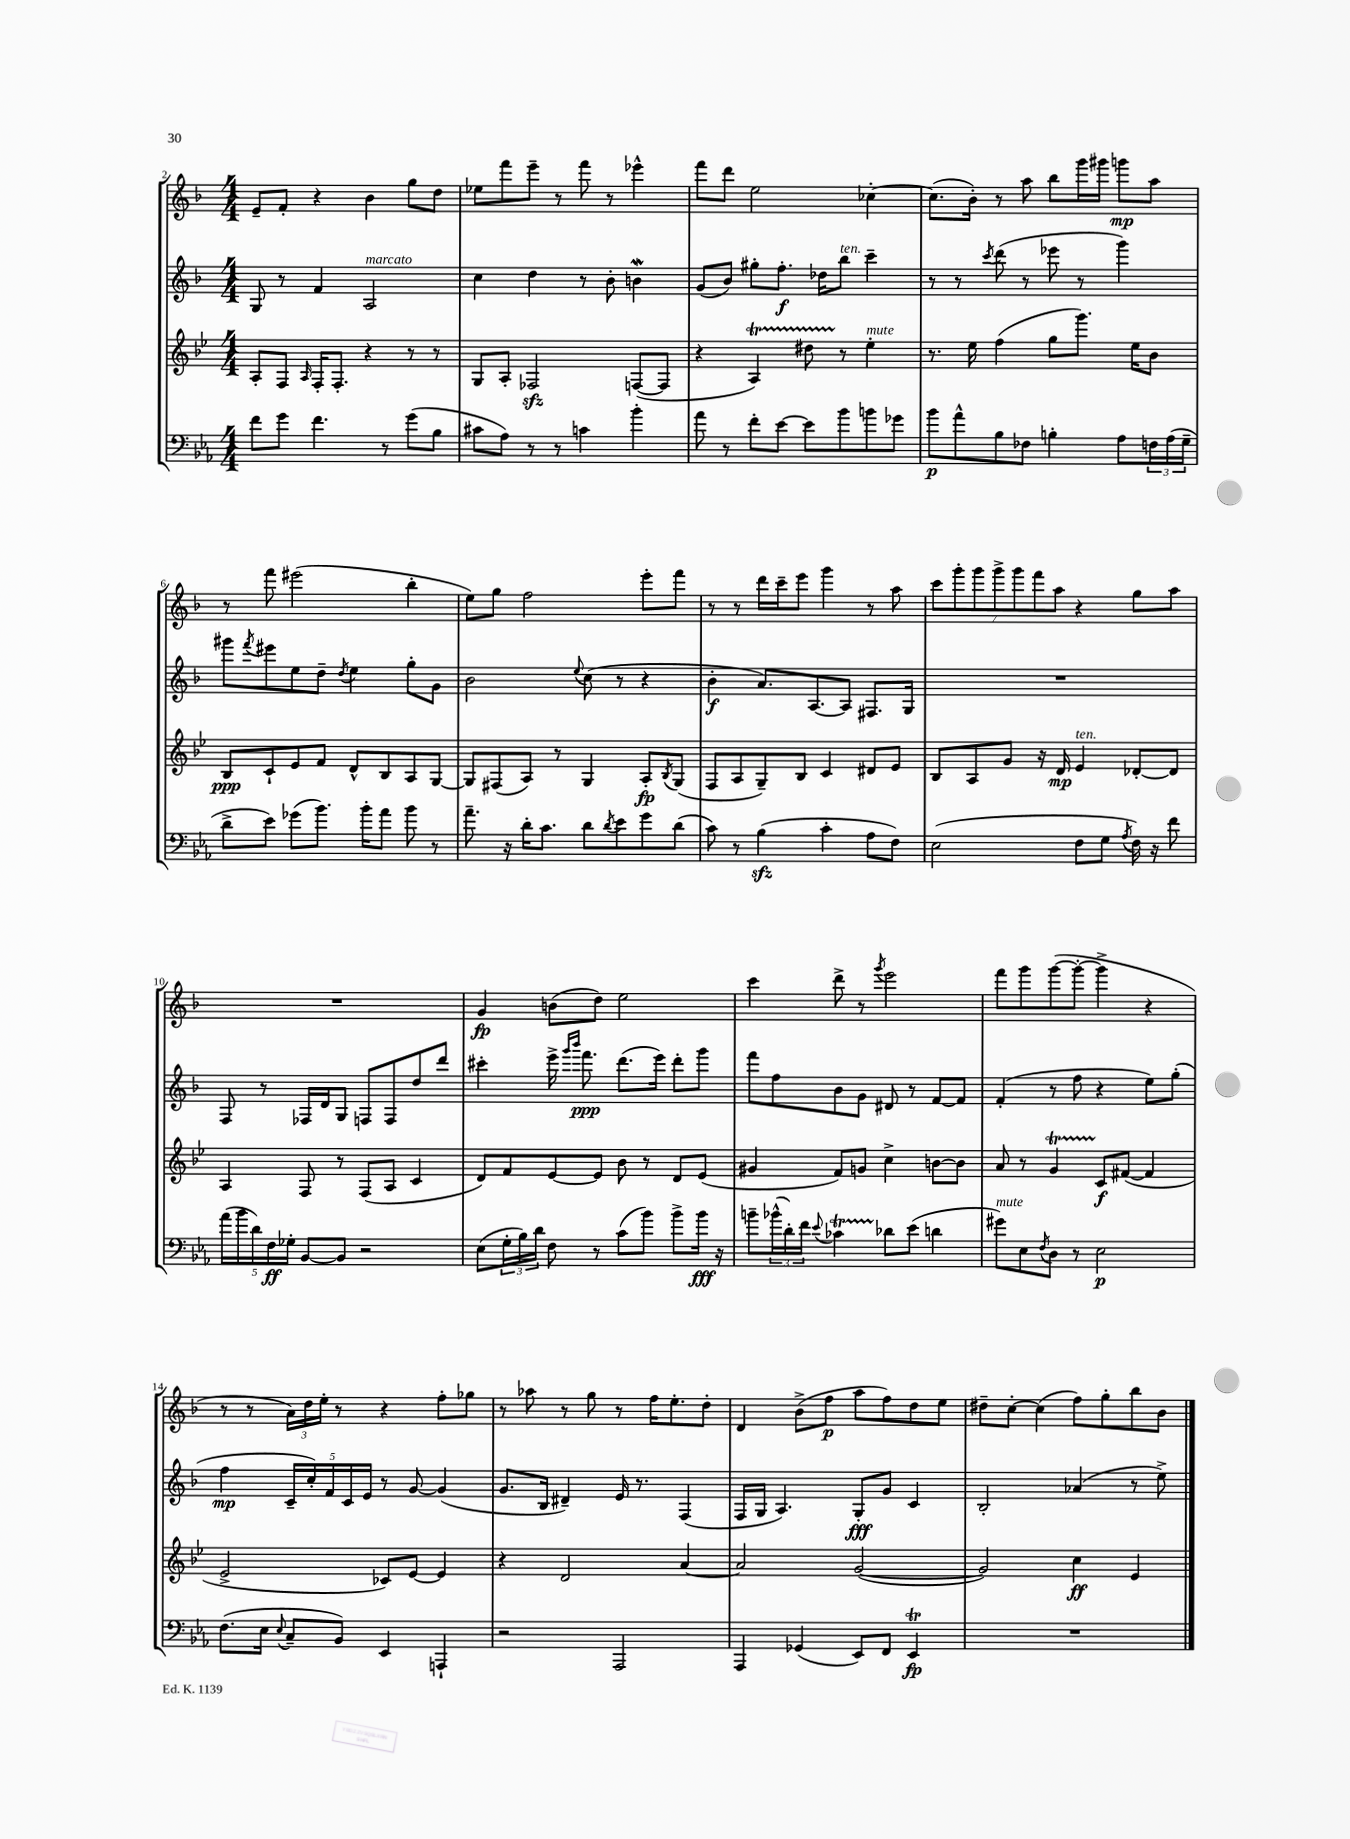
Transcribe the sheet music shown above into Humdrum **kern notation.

**kern	**dynam	**kern	**dynam	**kern	**dynam	**kern	**dynam
*part4	*part4	*part3	*part3	*part2	*part2	*part1	*part1
*staff4	*staff4	*staff3	*staff3	*staff2	*staff2	*staff1	*staff1
*clefF4	*	*clefG2	*	*clefG2	*	*clefG2	*
*k[b-e-a-]	*	*k[b-e-]	*	*k[b-]	*	*k[b-]	*
*M4/4	*	*M4/4	*	*M4/4	*	*M4/4	*
=2	=2	=2	=2	=2	=2	=2	=2
8f\L	.	8A'/L	.	8G/	.	8e~/L	.
8g\J	.	8F/J	.	8r	.	8f'/J	.
.	.	16qqA/	.	.	.	.	.
4.f\	.	16F'/KL	.	4f/	.	4r	.
.	.	8.F'/J	.	.	.	.	.
!	!	!	!	!LO:TX:a:i:t=marcato	!	!	!
.	.	4r	.	2A/	.	4b-\	.
8r	.	.	.	.	.	.	.
(8g\L	.	8r	.	.	.	8gg\L	.
8B-\J	.	8r	.	.	.	8dd\J	.
=3	=3	=3	=3	=3	=3	=3	=3
8c#X\L	.	8G/L	.	4cc\	.	8ee-X\L	.
8A-\J)	.	8A'/J	.	.	.	8fff\	.
8r	.	2F-Xzz/	.	4dd\	.	8eee~\J	.
8r	.	.	.	.	.	8r	.
4cn\	.	.	.	8r	.	8fff\	.
.	.	.	.	8b-'\	.	8r	.
4b-'\	.	([8Fn/L	.	4bnW\	.	4eee-X^^\	.
.	.	8F/J]	.	.	.	.	.
=4	=4	=4	=4	=4	=4	=4	=4
8a-\	.	4r	.	(8g/L	.	8fff\L	.
8r	.	.	.	8b-/J)	.	8ddd\J	.
8f'\L	.	4At/)	.	8gg#X'\L	.	2ee\	.
[8e-\J	.	.	.	8.ff'\J	f	.	.
8e-\L]	.	8dd#XTTT\	.	.	.	.	.
.	.	.	.	16dd-X\KL	.	.	.
!	!	!	!	!LO:TX:a:i:t=ten.	!	!	!
8b-\	.	8r	.	8bb-\J	.	.	.
!	!	!LO:TX:a:i:t=mute	!	!	!	!	!
8bn\	.	4ee-'\	.	4ccc~\	.	[4cc-X'\	.
8g-X\J	.	.	.	.	.	.	.
=5	=5	=5	=5	=5	=5	=5	=5
8b-\L	p	8.r	.	8r	.	(8.cc-\L]	.
8a-^^\	.	.	.	8r	.	.	.
.	.	16ee-\	.	.	.	16b-'\Jk)	.
.	.	.	.	8qccc/	.	.	.
8B-\	.	(4ff\	.	(8ddd\	.	8r	.
8F-X\J	.	.	.	8r	.	8aa\	.
4Bn'\	.	8gg\L	.	8eee-X\	.	8bb-\L	.
.	.	8.ggg\J)	.	8r	.	16ggg\L	.
.	.	.	.	.	.	16ggg#X\JJ	.
8A-\L	.	.	.	4ggg\)	.	8gggn\L	mp
.	.	16ee-\KL	.	.	.	.	.
24Fn\L	.	8b-\J	.	.	.	8aa\J	.
(24A-\	.	.	.	.	.	.	.
24G~\JJ	.	.	.	.	.	.	.
!!LO:LB:g=z
=6	=6	=6	=6	=6	=6	=6	=6
8d^\L	.	8B-/L	ppp	8ggg#X\L	.	8r	.
.	.	.	.	8qfff/	.	.	.
8e-\J)	.	8c`/	.	8eee#X\	.	8fff\	.
(8g-X\L	.	8e-/	.	8ee\	.	(2eee#X\	.
8.b-\J)	.	8f/J	.	8dd~\J	.	.	.
.	.	.	.	8qdd/	.	.	.
.	.	8d^^/L	.	4ee\	.	.	.
16b-'\KL	.	.	.	.	.	.	.
8a-\J	.	8B-/	.	.	.	.	.
8b-\	.	8A/	.	8gg'\L	.	4bb-'\	.
8r	.	[8G/J	.	8g\J	.	.	.
=7	=7	=7	=7	=7	=7	=7	=7
8.a-~\	.	8G/L]	.	2b-\	.	8ee\L)	.
.	.	(8F#X/	.	.	.	8gg\J	.
16r	.	.	.	.	.	.	.
16d'\KL	.	8A/J)	.	.	.	2ff\	.
8.c\J	.	.	.	.	.	.	.
.	.	8r	.	.	.	.	.
.	.	.	.	8qqee/	.	.	.
8d\L	.	4G/	.	(8cc\	.	.	.
8qd/	.	.	.	.	.	.	.
8e-\	.	.	.	8r	.	.	.
8g\	.	8A'/L	fp	4r	.	8eee'\L	.
.	.	8qB-/	.	.	.	.	.
(8d\J	.	(8G/J	.	.	.	8fff\J	.
=8	=8	=8	=8	=8	=8	=8	=8
8c\)	.	8F/L	.	4b-'\	f	8r	.
8r	.	8A/	.	.	.	8r	.
(4B-zz\	.	8G~/)	.	8.a/L)	.	16ddd\LL	.
.	.	.	.	.	.	16ccc~\J	.
.	.	8B-/J	.	.	.	8eee\J	.
.	.	.	.	[8.A/	.	.	.
4c'\	.	4c/	.	.	.	4ggg\	.
.	.	.	.	8A/J]	.	.	.
8A-\L	.	8d#X/L	.	8.F#X/L	.	8r	.
8F\J)	.	8e-/J	.	.	.	8aa\	.
.	.	.	.	16G/Jk	.	.	.
=9	=9	=9	=9	=9	=9	=9	=9
(2E-\	.	8B-/L	.	1r	.	14ccc\L	.
.	.	.	.	.	.	14ggg'\	.
.	.	8A/	.	.	.	.	.
.	.	.	.	.	.	14ggg\	.
.	.	.	.	.	.	14ggg^\	.
.	.	8g/J	.	.	.	.	.
.	.	.	.	.	.	14ggg\	.
.	.	.	.	.	.	14fff\	.
.	.	16r	.	.	.	.	.
.	.	.	.	.	.	14aa\J	.
.	.	16d/	mp	.	.	.	.
!	!	!LO:TX:a:i:t=ten.	!	!	!	!	!
8F\L	.	4e-/	.	.	.	4r	.
8G\J	.	.	.	.	.	.	.
8qA-/	.	.	.	.	.	.	.
16F\)	.	[8d-X'/L	.	.	.	8gg\L	.
16r	.	.	.	.	.	.	.
8f\	.	8d-/J]	.	.	.	8aa\J	.
!!LO:LB:g=z
=10	=10	=10	=10	=10	=10	=10	=10
(20a-\LL	.	4A/	.	8F/	.	1r	.
20b-\	.	.	.	.	.	.	.
20d\)	.	.	.	.	.	.	.
.	.	.	.	8r	.	.	.
20F\	ff	.	.	.	.	.	.
20G-X'\JJ	.	.	.	.	.	.	.
[8BB-/L	.	8F/	.	16F-X/LL	.	.	.
.	.	.	.	16d/J	.	.	.
8BB-/J]	.	8r	.	8G/J	.	.	.
2r	.	(8F/L	.	8Fn/L	.	.	.
.	.	8A/J	.	8F/	.	.	.
.	.	4c/	.	8dd/	.	.	.
.	.	.	.	8ddd/J	.	.	.
=11	=11	=11	=11	=11	=11	=11	=11
(8E-\L	.	8d/L)	.	4ccc#X'\	.	4g/	fp
24G'\L	.	8f/	.	.	.	.	.
24B-\)	.	.	.	.	.	.	.
24d\JJ	.	.	.	.	.	.	.
8F\	.	[8e-/	.	16eee^\	.	(8bn\L	.
.	.	.	.	16qqggg/LL	.	.	.
.	.	.	.	16qqbbb-/JJ	.	.	.
.	.	.	.	8.fff\	ppp	.	.
8r	.	8e-/J]	.	.	.	8dd\J)	.
(8c\L	.	8b-\	.	(8.ddd\L	.	2ee\	.
8b-\J)	.	8r	.	.	.	.	.
.	.	.	.	16eee\Jk)	.	.	.
8b-^\L	.	8d/L	.	8ddd'\L	.	.	.
16b-\Jk	fff	(8e-/J	.	8ggg\J	.	.	.
16r	.	.	.	.	.	.	.
=12	=12	=12	=12	=12	=12	=12	=12
8bn~\L	.	4g#X/	.	8fff\L	.	4ccc\	.
(24b-X^^\L	.	.	.	8ff\	.	.	.
24d'\)	.	.	.	.	.	.	.
24f\JJ	.	.	.	.	.	.	.
8qqe-/	.	.	.	.	.	.	.
4c-XT\	.	8f/L)	.	8b-\	.	8ddd^\	.
.	.	8gn/J	.	8g\J	.	8r	.
.	.	.	.	.	.	8qggg/	.
8d-X\L	.	4cc^\	.	8d#X/	.	2eee\	.
(8e-\J	.	.	.	8r	.	.	.
4dn\	.	[8bn\L	.	[8f/L	.	.	.
.	.	8b\J]	.	8f/J]	.	.	.
=13	=13	=13	=13	=13	=13	=13	=13
!LO:TX:a:i:t=mute	!	!	!	!	!	!	!
8g#X\L)	.	8a/	.	(4f'/	.	8fff\L	.
8E-\	.	8r	.	.	.	8ggg\	.
8qF/	.	.	.	.	.	.	.
8D\J	.	4gT/	.	8r	.	([8ggg\	.
8r	.	.	.	8ff\	.	8ggg'\J_	.
2E-\	p	8c/L	f	4r	.	4ggg^\]	.
.	.	([8f#X/J	.	.	.	.	.
.	.	4f#/]	.	8ee\L)	.	4r	.
.	.	.	.	(8gg'\J	.	.	.
!!LO:LB:g=z
=14	=14	=14	=14	=14	=14	=14	=14
(8.F\L	.	2e-^/	.	4ff\	mp	8r	.
.	.	.	.	.	.	8r	.
16E-\Jk	.	.	.	.	.	.	.
8qqE-/	.	.	.	.	.	.	.
8C~/L	.	.	.	20c~/LL	.	24a\LL)	.
.	.	.	.	.	.	24dd\	.
.	.	.	.	20cc'/)	.	.	.
.	.	.	.	.	.	24ee'\JJ	.
.	.	.	.	20f/	.	.	.
8BB-/J)	.	.	.	.	.	8r	.
.	.	.	.	20c/	.	.	.
.	.	.	.	20e/JJ	.	.	.
4EE-/	.	8c-X/L)	.	8r	.	4r	.
.	.	[8e-/J	.	[8g/	.	.	.
4AAAn`/	.	4e-/]	.	(4g/]	.	8ff'\L	.
.	.	.	.	.	.	8gg-X\J	.
=15	=15	=15	=15	=15	=15	=15	=15
2r	.	4r	.	8.g/L	.	8r	.
.	.	.	.	.	.	8aa-X\	.
.	.	.	.	16B-/Jk	.	.	.
.	.	2d/	.	4d#X~/)	.	8r	.
.	.	.	.	.	.	8gg\	.
2AAA-/	.	.	.	16e/	.	8r	.
.	.	.	.	8.r	.	.	.
.	.	.	.	.	.	16ff\KL	.
.	.	.	.	.	.	8.ee'\	.
.	.	[4a/	.	(4F/	.	.	.
.	.	.	.	.	.	8dd'\J	.
=16	=16	=16	=16	=16	=16	=16	=16
4AAA-/	.	2a/]	.	16F/LL	.	4d/	.
.	.	.	.	16G/JJ	.	.	.
.	.	.	.	4.A/)	.	.	.
(4GG-X/	.	.	.	.	.	(8b-^\L	.
.	.	.	.	.	.	8ff\J	p
8EE-/L)	.	([2g/	.	8G'/L	fff	8aa\L	.
8FF/J	.	.	.	8g/J	.	8ff\)	.
4EE-T/	fp	.	.	4c/	.	8dd\	.
.	.	.	.	.	.	8ee\J	.
=17	=17	=17	=17	=17	=17	=17	=17
1r	.	2g/])	.	2B-'/	.	8dd#X~\L	.
.	.	.	.	.	.	[8cc'\J	.
.	.	.	.	.	.	(4cc\]	.
.	.	4cc\	ff	(4a-X/	.	8ff\L)	.
.	.	.	.	.	.	8gg'\	.
.	.	4e-/	.	8r	.	8bb-\	.
.	.	.	.	8ee^\)	.	8b-\J	.
==	==	==	==	==	==	==	==
*-	*-	*-	*-	*-	*-	*-	*-
